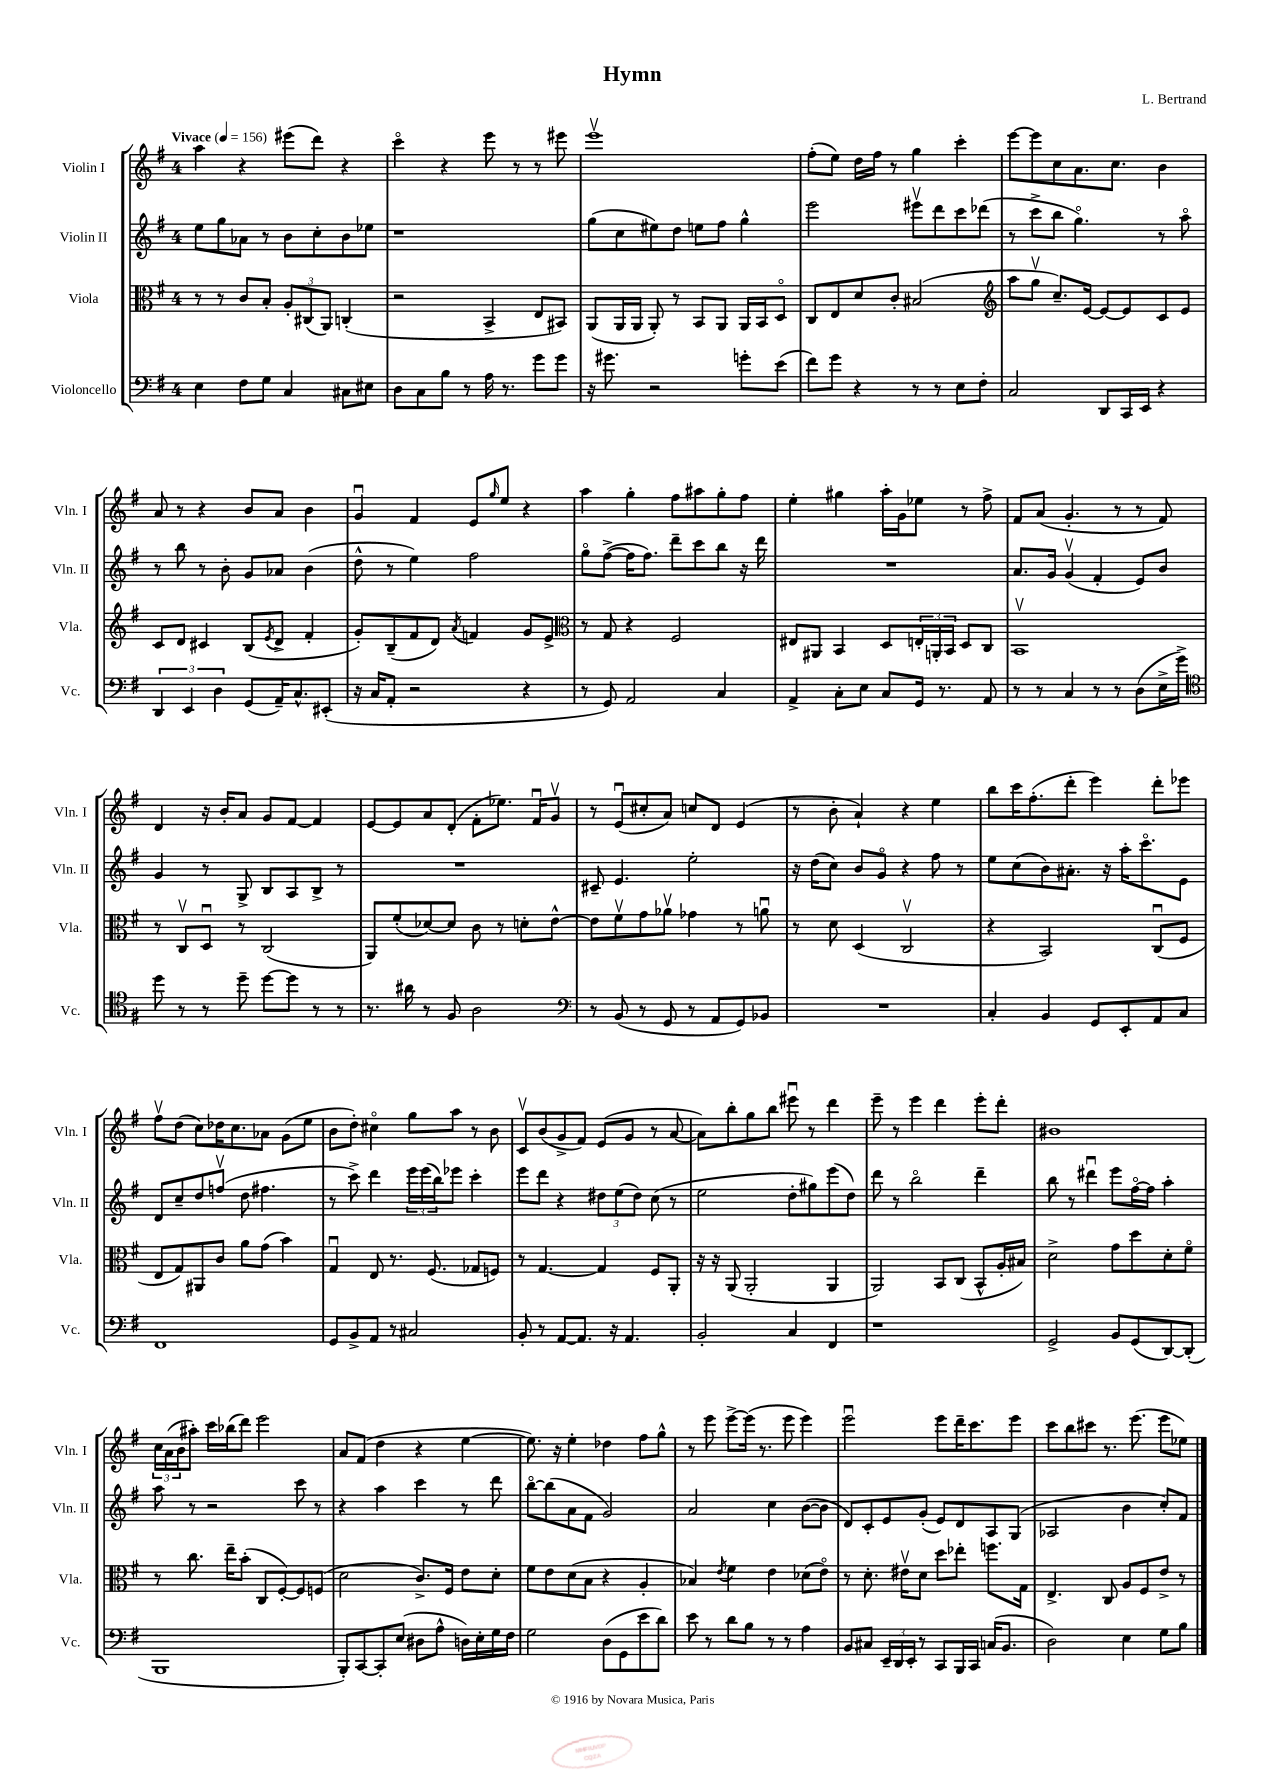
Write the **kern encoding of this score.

**kern	**kern	**kern	**kern
*staff4	*staff3	*staff2	*staff1
*clefF4	*clefC3	*clefG2	*clefG2
*k[f#]	*k[f#]	*k[f#]	*k[f#]
*M4/4	*M4/4	*M4/4	*M4/4
*MM156	*MM156	*MM156	*MM156
4E\	8r	8ee\L	4aa\
.	8r	8gg\	.
8F#\L	8c/L	8a-\J	4r
8G\J	8B'/J	8r	.
4C/	12A'/L	8b\L	(8eee#\L
.	(12C#/	.	.
.	.	8cc'\	8ddd\J)
.	12AA/J)	.	.
8C#\L	(4C'/	8b\	4r
8E#\J	.	8ee-\J	.
=	=	=	=
8D\L	2r	1r	4ccco\
8C\	.	.	.
8B\J	.	.	4r
8r	.	.	.
16A\	4BB^/	.	8eee\
8.r	.	.	.
.	.	.	8r
8g\L	8E/L	.	8r
8g\J	8BB#/J)	.	8eee#\
=	=	=	=
16r	(8AA/L	(8gg\L	1eeev
8.g#\	.	.	.
.	16AA/L	8cc\	.
.	16AA/JJ	.	.
2r	8AA'/)	8ee#\)	.
.	8r	8dd\J	.
.	8BB/L	8ee\L	.
.	8AA/J	8ff#\J	.
8g'\L	16AA/LL	4gg^^\	.
.	16BB/J	.	.
(8e\J	8Do/J	.	.
=	=	=	=
8f#\L)	8C/L	2eee\	(8ff#'\L
8g\J	8E/	.	8ee\J)
4r	8d/	.	16dd\LL
.	.	.	16ff#\JJ
.	8c'/J	.	8r
8r	(2B#/	8eee#v\L	4gg\
8r	.	8ddd\	.
8E\L	.	8ccc\	4ccc'\
8F#'\J	.	(8ddd-\J	.
=	=	=	=
*	*clefG2	*	*
2C/	8aa\L	8r	[8eee\L
.	8ggv\J	8ccc^\L	8eee\]
.	8.cc~/L)	8bb\J	8cc\
.	.	4.ggo\)	8.a\
.	[16e/Jk	.	.
8DD/L	8e/_L	.	.
.	.	.	8.cc\J
16CC/L	8e/]	.	.
16EE/JJ	.	.	.
4r	8c/	8r	4b\
.	8e/J	8aao\	.
=	=	=	=
6DD/	8c/L	8r	8a/
.	8d/J	8bb\	8r
6EE/	.	.	.
.	4c#/	8r	4r
6D\	.	.	.
.	.	8b'\	.
(8GG/L	(8B/L	8g/L	8b/L
.	8qe/	.	.
16AA~/K)	8d^/J	8a-/J	8a/J
8.C^^/	.	.	.
.	4f#'/	(4b\	4b\
(8EE#'/J	.	.	.
=	=	=	=
16r	8g'/L)	8dd^^\	4gu/
16C/LK	.	.	.
8AA'/J	(8B~/	8r	.
2r	8f#/	4ee\)	4f#/
.	8d/J)	.	.
.	8qa/	.	.
.	4f/	2ff#\	8e/L
.	.	.	16qqgg/
.	.	.	8ee/J
4r	8g/L	.	4r
.	8e^/J	.	.
=	=	=	=
*	*clefC3	*	*
8r	8r	8ggo\L	4aa\
8GG/)	8G/	([8ff#^\J	.
2AA/	4r	16ff#\]LK	4gg'\
.	.	8.ff#\J)	.
.	2F#/	8ddd~\L	8ff#\L
.	.	8ccc\	8aa#\
4C/	.	8bb\J	8gg'\
.	.	16r	8ff#\J
.	.	16ddd\	.
=	=	=	=
4AA^/	8E#/L	1r	4ee'\
.	8AA#/J	.	.
8C'\L	4BB/	.	4gg#\
8E\J	.	.	.
8C/L	8D/L	.	16aa'\LL
.	.	.	16g\J
16GG/Jk	24E'/L	.	8ee-\J
.	24AA'/	.	.
8.r	.	.	.
.	24BB/JJ	.	.
.	8D/L	.	8r
8AA/	8C/J	.	8ff#^\
=	=	=	=
8r	1BBv	8.a/L	8f#/L
8r	.	.	(8a/J
.	.	16g/Jk	.
4C/	.	(4gv/	4.g'/
8r	.	4f#'/	.
8r	.	.	8r
(8D\L	.	8e/L)	8r
16E^\L	.	8b/J	8f#/)
16g^\JJ)	.	.	.
=	=	=	=
*clefC4	*	*	*
8dd\	8r	4g/	4d/
8r	8Cv/L	.	.
8r	8Du/J	8r	16r
.	.	.	16b'/LK
8dd~\	8r	8G^/	8a/J
[8dd\L	(2C/	8B/L	8g/L
8dd\]J	.	8A/	[8f#/J
8r	.	8B^/J	4f#/]
8r	.	8r	.
=	=	=	=
8.r	8AA/L)	1r	[8e/L
.	(8f#'/	.	8e/]
16a#\	.	.	.
8r	[8d-/)	.	8a/
8F#/	8d-/]J	.	(8d'/J
2A\	8c\	.	8f#'\L
.	8r	.	8.ee-\J)
.	8d'\L	.	.
.	.	.	16f#u/LK
.	[8e^^\J	.	8gv/J
=	=	=	=
*clefF4	*	*	*
8r	8e\]L	8c#~/	8r
(8BB/	8f#v\	4.e/	(8eu/L
8r	8g\	.	8cc#'/
8GG/	8a-v\J	.	8a/J)
8r	4g-\	2ee'\	8cc/L
8AA/L	.	.	8d/J
8GG/)	8r	.	(4e/
8BB-/J	8au\	.	.
=	=	=	=
1r	8r	16r	8r
.	.	(16dd\LK	.
.	8d\	8cc\J)	8b'\
.	(4D/	8b/L	4a`/)
.	.	8go/J	.
.	2Cv/	4r	4r
.	.	8ff#\	4ee\
.	.	8r	.
=	=	=	=
4C'/	4r	8ee\L	8bb\L
.	.	(8cc\	16ccc\K
.	.	.	(8.ff#'\
4BB/	2BB/)	8b\)	.
.	.	8.a#'\J	8ddd'\J
8GG/L	.	.	4eee\)
.	.	16r	.
8EE'/	.	16aa'\LK	.
.	.	8.ccco\	.
8AA/	(8Cu/L	.	8ddd'\L
8C/J	8F#/J	8e\J	8eee-\J
=	=	=	=
1FF#	8E/L	8d/L	8ff#v\L
.	8G/)	8cc~/	(8dd\J
.	8AA#/	8dd/	8cc\L)
.	8c/J	(8ffv/J	16dd-\K
.	.	.	8.cc\
.	8a\L	8dd\	.
.	(8g\J	4.ff#\	8a-\J
.	4b\)	.	(8g\L
.	.	.	8ee\J
=	=	=	=
8GG/L	4Gu/	8r	8b\L
8BB^/	.	8ccc^\)	8dd'\J)
8AA/J	8E/	4ddd\	4cc#o\
8r	8.r	.	.
2C#/	.	24eee\LL	8gg\L
.	.	(24eee\	.
.	(8.F#/	.	.
.	.	24bb\J)	.
.	.	8eee-\J	8aa\J
.	8G-/L	4ccc'\	8r
.	8F/J)	.	8b\
=	=	=	=
8BB'/	8r	8eee\L	8cv/L
8r	[4.G/	8ddd\J	(8b/
[8AA/L	.	4r	8g^/
8.AA/]J	.	.	8f#/J)
.	4G/]	12dd#\L	(8e/L
16r	.	.	.
.	.	(12ee\	.
4.AA/	.	.	8g/J
.	.	12dd#\J)	.
.	8F#/L	(8cc\	8r
.	8AA'/J	8r	[8a/
=	=	=	=
2BB'/	16r	2ee\	8a\]L)
.	16r	.	.
.	(8AA/	.	8bb'\
.	2AA'/	.	8gg\
.	.	.	8bb\J
4C/	.	8dd'\L	8eee#u\
.	.	8gg#\)	8r
4FF#/	4AA/	(8eee\	4ddd\
.	.	8dd\J)	.
=	=	=	=
1r	2AA/)	8ddd\	8eee~\
.	.	8r	8r
.	.	2bbo\	4eee\
.	8BB/L	.	4ddd\
.	(8C/J	.	.
.	8BB^^/L	4ddd~\	8eee'\L
.	16A'/L	.	8ddd'\J
.	16B#/JJ)	.	.
=	=	=	=
2GG^/	2d^\	8bb\	1b#
.	.	8r	.
.	.	4ddd#u\	.
8BB/L	8g\L	8eee\L	.
(8GG/	8dd\	[16ff#o\L	.
.	.	16ff#\]JJ	.
[8DD/)	8d'\	4aa'\	.
(8DD'/]J	8f#o\J	.	.
=	=	=	=
1BBB	8r	8aa\	24cc\LL
.	.	.	(24a\
.	.	.	24b\J
.	8.cc\	8r	8aa#'\J)
.	.	2r	16ccc\LL
.	16ee~\LK	.	(16bb-\J
.	(8b'\J	.	8ddd\J)
.	8C/L	.	2eee\
.	[8F#'/)	.	.
.	8F#/]	8ccc\	.
.	(8F/J	8r	.
=	=	=	=
8BBB'/L)	2d\	4r	8a/L
[8CC/	.	.	(8f#/J
8CC'/]	.	4aa\	4dd\
(8E/J	.	.	.
8D#\L	8.c^/L)	4ccc\	4r
8A^^\J	.	.	.
.	16F#/Jk	.	.
16D\LL)	8e\L	8r	[4ee\
16E'\	.	.	.
16G\	8d'\J	8ddd\	.
16F#\JJ	.	.	.
=	=	=	=
2G\	8f#\L	[8bbo\L	8.ee\])
.	8e\	(8bb\]	.
.	.	.	16r
.	(8d\	8a\	4ee'\
.	8B\J	8f#\J	.
(8D\L	4r	2g/)	4dd-\
8GG\	.	.	.
8e\	4A'/	.	8ff#\L
8d\J)	.	.	8gg^^\J
=	=	=	=
8e\	4B-/)	2a/	8r
8r	.	.	8eee\
.	8qe/	.	.
8d\L	4f#\	.	[8eee^\L
8B\J	.	.	(16eee\]Jk
.	.	.	8.r
8r	4e\	4cc\	.
8r	.	.	8eee\
4A\	(8d-\L	([8b\L	4eee\)
.	8eo\J)	8b\]J	.
=	=	=	=
8BB/L	8r	8d/L)	2eeeu\
8C#/J	8.d'\	8c'/	.
24EE~/LL	.	8e/	.
24DD/	.	.	.
.	16e#v\LK	.	.
24EE'/JJ	.	.	.
8r	8d\J	(8g'/J	.
8CC/L	8dd\L	8e/L)	8eee\L
16BBB/L	8ee-'\J	8d/	16ddd~\K
16CC/JJ	.	.	8.ccc\
(16C/LK	8.ff\L	8A/	.
8.BB/J	.	.	.
.	.	(8G/J	8eee\J
.	16G\Jk	.	.
=	=	=	=
2D\)	4.E^/	2A-/	8ccc\L
.	.	.	8bb\
.	.	.	8ccc#\J
.	8C/	.	8.r
4E\	8A/L	4b\	.
.	.	.	(8.eee\
.	8F#/	.	.
8G\L	8e^/J	8cc'/L)	8eee\L
8B\J	8r	8f#/J	8ee-\J)
==	==	==	==
*-	*-	*-	*-
